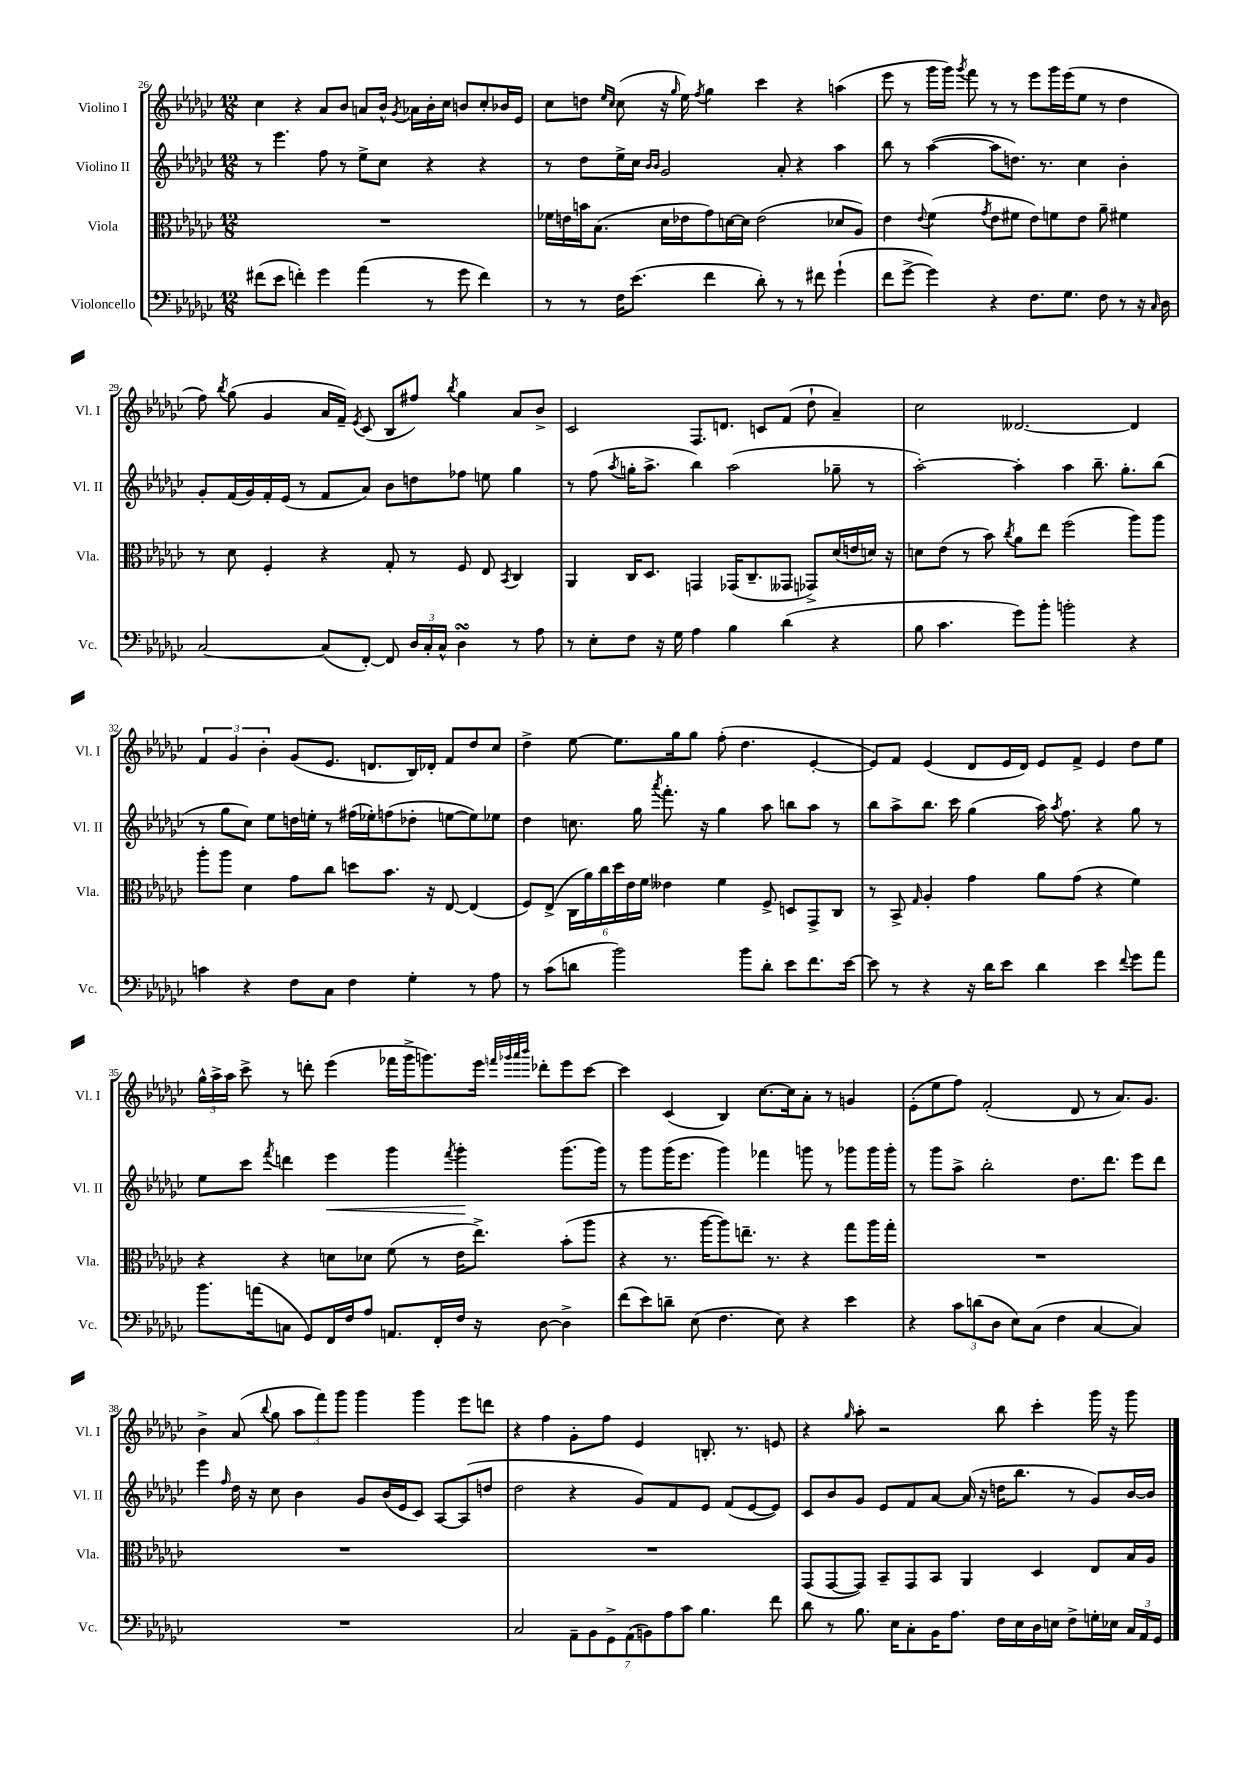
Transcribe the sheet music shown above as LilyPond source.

<<
\new StaffGroup <<
\new Staff = "s0" \with { instrumentName = "Violino I" shortInstrumentName = "Vl. I" } {
    \clef treble \key ges \major \numericTimeSignature \time 12/8
    \autoBeamOff ces''4 r4 aes'8[ bes'8] a'8[ bes'16]-^ \acciaccatura { ges'8 } aes'16[ bes'16-. ces''16] b'8[ ces''8-. bes'16 ees'16] |
    ces''8[ d''8] \grace { ees''16[ ces''16] } ces''8( r16 \grace { ges''16 } ees''16) \acciaccatura { f''8 } ges''4 ces'''4 r4 a''4( |
    ees'''8 r8 ges'''16[ ges'''16]) \acciaccatura { ges'''8 } f'''8 r8 r8 ees'''8[ ges'''16 ees'''16( ees''8] r8 des''4 |
    f''8) \acciaccatura { bes''8 } ges''8( ges'4 aes'16[ f'16]--) \acciaccatura { ees'8 } ces'8( bes8[ fis''8]) \acciaccatura { bes''8 } ges''4 aes'8[ bes'8]-> |
    ces'2 f8.[ d'8.] c'8[ f'8]( des''8-! aes'4--) |
    ces''2 deses'2.~ deses'4 |
    \tuplet 3/2 { f'4 ges'4 bes'4-. } ges'8[( ees'8.] d'8.[ bes16) des'16]-. f'8[ des''8 ces''8] |
    des''4-> ees''8~ ees''8.[ ges''16 ges''8] f''8-.( des''4. ees'4~-. |
    ees'8[) f'8] ees'4( des'8[ ees'16 des'16]) ees'8[ f'8]-> ees'4 des''8[ ees''8] |
    \tuplet 3/2 { ges''16[-^ aes''16-> aes''16] } ces'''8-> r8 d'''8-. ees'''4( fes'''16[ ges'''16-> g'''8.) ees'''16] \grace { f'''32[ ges'''32 aes'''32 bes'''32] } des'''8[-. ees'''8 ces'''8]~ |
    ces'''4 ces'4( bes4) ces''8.[~ ces''16 aes'8]-. r8 g'4 |
    ees'8[-.( ees''8 f''8]) f'2-.( des'8 r8 aes'8.[) ges'8.] |
    bes'4-> aes'8( \appoggiatura { bes''8 } ges''8 \tuplet 3/2 { aes''8[ f'''8) ges'''8] } ges'''4 ges'''4 ees'''8[ d'''8] |
    r4 f''4 ges'8[-. f''8] ees'4 b8.-. r8. e'8 |
    r4 \grace { ges''16 } aes''8-. r2 bes''8 ces'''4-. ges'''16 r16 ges'''8 \bar "|." |
}
\new Staff = "s1" \with { instrumentName = "Violino II" shortInstrumentName = "Vl. II" } {
    \clef treble \key ges \major \numericTimeSignature \time 12/8
    \autoBeamOff r8 ees'''4. f''8 r8 ees''8[-> ces''8] r4 r4 |
    r8 des''8[ ees''16-> ces''16] \grace { bes'16[ bes'16] } ges'2 aes'8-. r4 aes''4 |
    bes''8 r8 aes''4~( aes''8[ d''8.]) r8. ces''4 bes'4-. |
    ges'8[-. f'16( ges'16) f'16-. ees'16]( r8 f'8[ aes'8]) bes'8[ d''8 fes''8] e''8 ges''4 |
    r8 f''8( \acciaccatura { aes''8 } g''16[-. aes''8.]-> bes''4) aes''2( ges''8-- r8 |
    aes''2~-.) aes''4-. aes''4 bes''8.-- ges''8.[-. bes''8]( |
    r8 ges''8[ ces''8]) ees''8[ d''16 e''16]-. r8 fis''16[( ees''16-.) f''8( des''8]-. e''8[~ e''8) ees''8] |
    des''4 c''8. ges''16 \acciaccatura { aes'''8 } f'''8.-. r16 ges''4 aes''8 b''8[ aes''8] r8 |
    bes''8[ aes''8-> bes''8.] ces'''16 ges''4( aes''16) \acciaccatura { aes''8 } f''8. r4 ges''8 r8 |
    ees''8[ ces'''8] \acciaccatura { f'''8 } d'''4 ees'''4\< ges'''4 \acciaccatura { f'''8 } ges'''4-.\! ges'''8.[( ges'''16]) |
    r8 ges'''8[ ges'''16( ees'''8.] ges'''4) fes'''4 g'''8 r8 ges'''8[ ges'''16 ges'''16]-. |
    r8 ges'''8[ aes''8]-> bes''2-. des''8.[ des'''8.] ees'''8[ des'''8] |
    ees'''4 \grace { f''16 } des''16 r16 ces''8 bes'4 ges'8[ bes'16( ees'16 ces'8]) aes8[~ aes8( d''8] |
    des''2 r4 ges'8[) f'8 ees'8] f'8[( ees'8~ ees'8]) |
    ces'8[ bes'8 ges'8] ees'8[ f'8 aes'8]~ aes'16( r16 d''16[ bes''8.] r8 ges'8[) bes'16~ bes'16] \bar "|." |
}
\new Staff = "s2" \with { instrumentName = "Viola" shortInstrumentName = "Vla." } {
    \clef alto \key ges \major \numericTimeSignature \time 12/8
    \autoBeamOff R1. |
    fes'16[ e'16 b'16 bes8.]( des'16[ ees'16 ges'8) d'16~ d'16] ees'2( des'8[ aes8]) |
    ees'4 \appoggiatura { ees'8 } f'4( \acciaccatura { ges'8 } ees'8[ fis'8] ees'8[) f'8 ees'8] aes'8-- fis'4 |
    r8 des'8 f4-. r4 ges8-. r8 f8 ees8 \acciaccatura { bes,8 } ces4 |
    aes,4 ces16[ des8.] g,4 ges,16[( ces8.-- geses,8] ges,8[->) des'16( e'16 d'16]) r16 |
    d'8[ ees'8]( r8 bes'8) \acciaccatura { ces''8 } aes'8[ ees''8] f''2( aes''8[) aes''8] |
    aes''8[-. aes''8] des'4 ges'8[ ces''8] d''8[ bes'8.] r16 ees8~ ees4( |
    f8[) ees8]->( \tuplet 6/4 { ces16[ aes'16) ces''16 des''16 ees'16 f'16] } eeses'4 f'4 f8-> d8[ ges,8-> ces8] |
    r8 bes,8-> \grace { ges16 } aes4-. ges'4 aes'8[ ges'8]( r4 f'4) |
    r4 r4 d'8[ des'8] f'8( r8 ees'16[ ees''8.]->) bes'8[-.( aes''8] |
    r4 r8. aes''16[~ aes''8) e''8.]-- r8. r4 ges''8[ aes''16 ges''16]-. |
    R1. |
    R1. |
    R1. |
    ges,8[( ges,8~ ges,8]) bes,8[-- ges,8 bes,8] aes,4 des4 ees8[ bes16 aes16] \bar "|." |
}
\new Staff = "s3" \with { instrumentName = "Violoncello" shortInstrumentName = "Vc." } {
    \clef bass \key ges \major \numericTimeSignature \time 12/8
    \autoBeamOff fis'8[( ees'8] f'4-.) ges'4 aes'4( r8 ges'8 f'4) |
    r8 r8 f16[ ees'8.]( f'4 des'8-.) r8 r8 fis'8 ges'4-!( |
    f'8[ ges'8]~-> ges'4) r4 f8.[ ges8.] f8 r8 r16 \grace { ces16 } des16 |
    ces2~ ces8[( f,8]~-.) f,8 \tuplet 3/2 { des16[ ces16-. ces16]-^ } des4\turn r8 aes8 |
    r8 ees8[-. f8] r16 ges16 aes4 bes4 des'4( r4 |
    bes8 ces'4. ges'8[) bes'8]-. b'2-. r4 |
    c'4 r4 f8[ ces8] f4 ges4-. r8 aes8 |
    r8 ces'8[( d'8] bes'2) bes'8[ d'8]-. ees'8[ f'8. ees'16]~ |
    ees'8 r8 r4 r16 des'16[ ees'8] des'4 ees'4 \appoggiatura { f'8 } ges'8[ aes'8] |
    bes'8.[ a'16( c8] ges,8[) f,16 f16 aes8] a,8.[ f,16-. f16] r16 des8~ des4-> |
    f'8[( ees'8) d'8]-- ees8( f4. ees8) r4 ees'4 |
    r4 \tuplet 3/2 { ces'8[ d'8( des8] } ees8[) ces8]( f4 ces4~ ces4) |
    R1. |
    ces2 \tuplet 7/4 { aes,8[-- bes,8 ges,8-> aes,8( b,8) aes8 ces'8] } bes4. f'8 |
    des'8 r8 bes8. ees16[ ces8-. bes,16 aes8.] f16[ ees16 des16 e16] f8[-> g16-. ees16] \tuplet 3/2 { ces16[ aes,16 ges,16] } \bar "|." |
}
>>
>>
\layout { \context { \Score currentBarNumber = #26 } }
